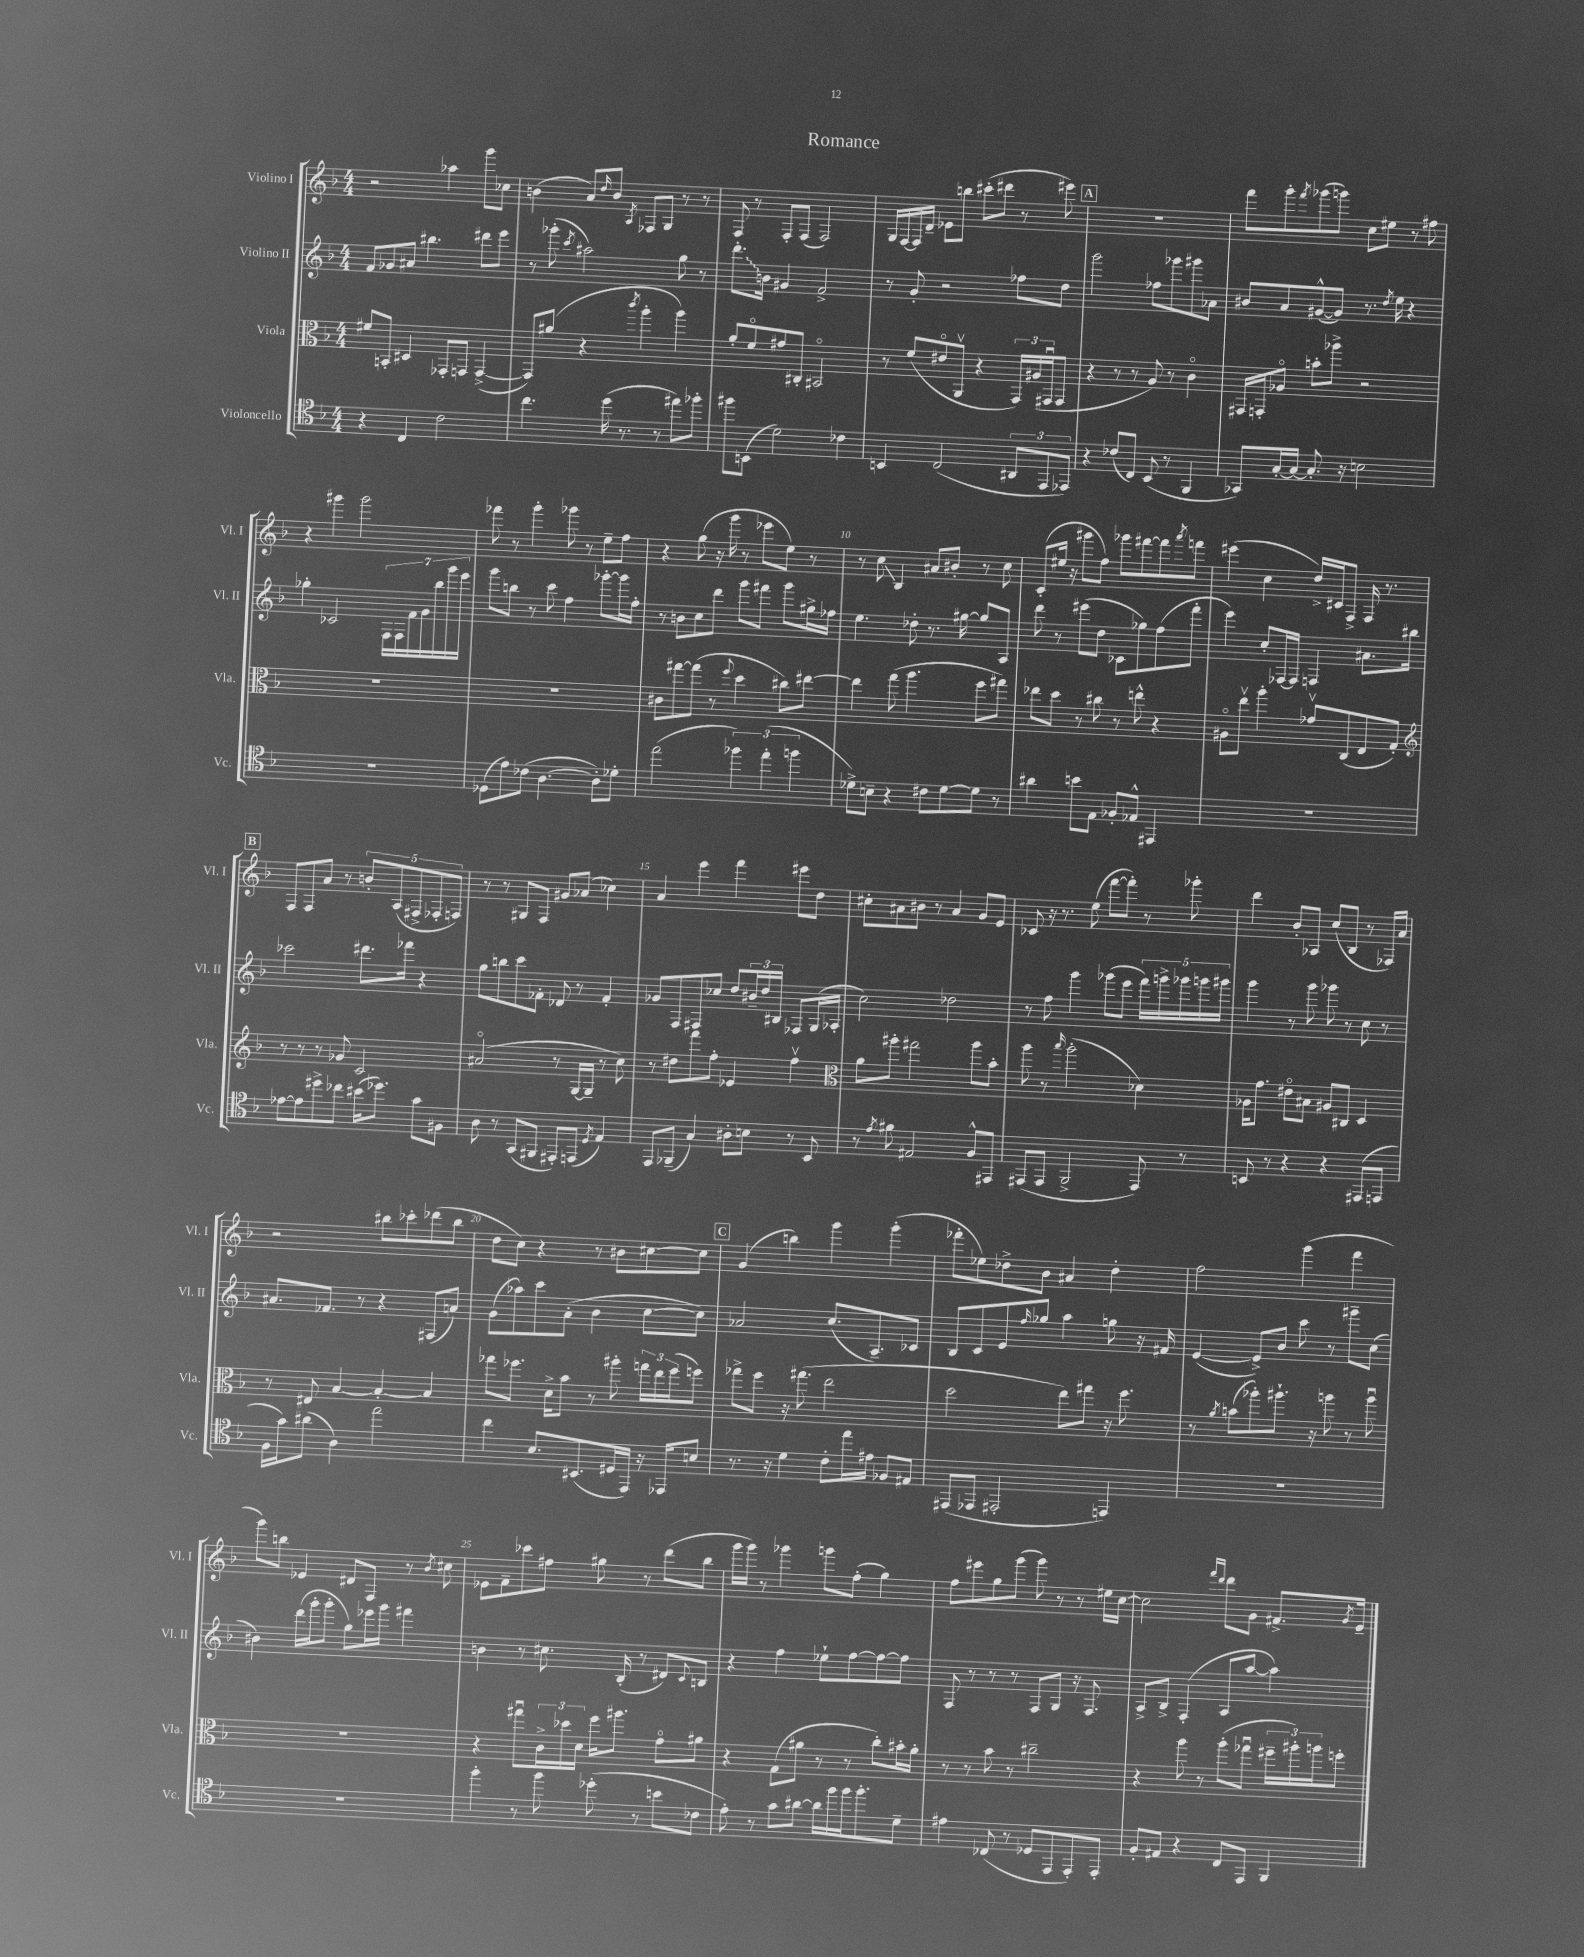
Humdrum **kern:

**kern	**kern	**kern	**kern
*staff4	*staff3	*staff2	*staff1
*clefC4	*clefC3	*clefG2	*clefG2
*k[b-]	*k[b-]	*k[b-]	*k[b-]
*M4/4	*M4/4	*M4/4	*M4/4
4r	8f#	8f	2r
.	8BB'	8g-	.
4C	4D#	8a#	.
.	.	4.bb#	.
2c	8GG-'	.	4aa-
.	8GG	.	.
.	([4GG^	8ddd#	8ggg
.	.	8eee	8cc-
=	=	=	=
4.cc	8GG])	8r	(4b
.	(8a#	(8ggg-'	.
.	.	8qccc	.
.	4r	2aa#)	8a)
.	.	.	16qqdd
(16dd	.	.	8b
8.r	.	.	.
.	8qccc	.	8qA
.	4aa'	.	8F-
8r	.	.	8G
8ee#)	4aa)	8gg	8r
8ff-'	.	8r	8r
=	=	=	=
8ff#	8a'	8.ddd'	8F
(8BB	8fo	.	8r
.	.	16b	.
2d)	8g#	4g#	8F'
.	8C#'	.	(8F
.	2BB#o	2f^	2F)
4c-	.	.	.
=	=	=	=
4BB	8r	8r	16G
.	.	.	[16F
.	(8f	8g'	16F]
.	.	.	16d~
(2C	8e#o	2r	8e-
.	8AAv	.	8bb
.	4r	.	(8ccc#'
.	.	.	8ddd#
12AA#	24GG)	8ff-	8r
.	(24A#	.	.
12EE	24GG#u	.	.
.	8GG#	8dd	8eee#)
12EE-)	.	.	.
=	=	=	=
4r	4r	2ggg	1r
(8c-	8r	.	.
8C)	8r	.	.
(8BB-	8A)	8ff-	.
8r	8r	8ggg-	.
4FF	4co	8ggg#	.
.	.	8a-	.
=	=	=	=
8GG-)	16GG#	8b#	8fff
.	16GG'	.	.
[16G'	8A-o	8a	8ggg'
16G_	.	.	.
.	.	.	8qfff
8.G']	8b'	([8g#^^	(8ggg-
.	8aa-^	8g#])	8ggg)
16r	.	.	.
2B	2r	8.r	8cc
.	.	.	8ee#
.	.	8qdd	.
.	.	16ee	.
.	.	4r	8r
.	.	.	8ff#
=	=	=	=
1r	1r	4gg-'	4r
.	.	2c-	4ggg#
.	.	.	2ggg#
.	.	28F	.
.	.	28F	.
.	.	28f	.
.	.	28g	.
.	.	28bb-	.
.	.	28ggg	.
.	.	28eee	.
=	=	=	=
(8D-	1r	8ggg	8fff-
8e)	.	8bb	8r
(8c-	.	8r	4ggg'
[4.A	.	8ccc	.
.	.	4ff	8ggg-
.	.	.	8r
8A'])	.	[8ggg-'	8ee~
8d-'	.	16ggg-]	8ff
.	.	16ff'	.
=	=	=	=
(2ee	8c#	8r	4r
.	[8gg#	8b	.
.	(8gg#]	8cc	(8gg
.	8r	8ddd	16r
.	.	.	16ggg
.	8qqff	.	.
6ff-)	4dd	8ggg	8r
.	.	8fff#	8eee-
(6ee'	.	.	.
.	8cc#)	8ggg	8ee)
6ff	.	.	.
.	[8ee#	16gg#^	8r
.	.	16ff-	.
=	=	=	=
8d-^)	4ee#]	4.ee	8r
8B~	.	.	8cc
4r	(8gg	.	4B-
.	4.aa	8dd-'	.
8c#	.	8.r	8a#
[8d-	.	.	8b#'
.	.	[16gg#	.
8d-]	8ff	8gg#]	8r
8r	8gg#)	8A	8cc
=	=	=	=
4a#	8ee-	8ddd	(8c'
.	8dd	8r	16ee#
.	.	.	16r
8b	8r	(8eee#	8ggg#
8E	8cc#	8dd	8ff)
8F-'	8r	8c-	8ggg-
8E-^^	8ee^^	8gg-)	[8fff#
4EE#	4r	(8ff	8fff#]
.	.	.	8qaaa
.	.	8fff'	8fff
=	=	=	=
1r	8A#o	4eee)	(4eee#
.	8eev	.	.
.	4aa'	8cc'	4cc
.	.	[16F-	.
.	.	16F-]	.
.	8g-v	4F	16dd^)
.	.	.	16c#
.	(8C	.	8F^
.	8E	8.a#	16F
.	.	.	8.r
.	8G')	.	.
.	.	16bb#	.
=	=	=	=
*	*clefG2	*	*
[8e-	8r	2ccc-	8F
8e-]	8r	.	8F
8dd#^	8r	.	8a
8cc-	8g-	.	8r
(16b#	2c	8.ddd#	10b'
8.dd-)	.	.	.
.	.	.	(10A
.	.	16fff-	.
.	.	.	10F#^
8g	.	4r	.
.	.	.	10F-'
8F#	.	.	.
.	.	.	10F)
=	=	=	=
8A	(2a#o	8gg	8r
8r	.	8bb	8r
(8GG	.	8ccc	8G#
8FF#	.	8f-'	8F
8EE#')	8r	8d-	8g#
(8EE	[16G	8r	(8a-
.	16G~]	.	.
8qD	.	.	.
4E)	8r	4f-'	4cc-)
.	8cc)	.	.
=	=	=	=
8EE	8r	8g-	4a
(8FF-~	8dd#	8F	.
4G)	8fff	8F#	4eee
.	8ff'	8cc-	.
8A#'	4e-	8dd	4fff
8B	.	24b#~	.
.	.	24dd	.
.	.	24B#	.
8r	4ffv	8F-	8eee#
8BB-	.	(16G	8dd
.	.	16A-'	.
=	=	=	=
*	*clefC3	*	*
8r	8a	2cc)	8cc#'
8qe	.	.	.
8f#	8aa#'	.	8a#
2E#	2gg#	.	8b#
.	.	.	8r
.	.	2dd-	4a#
8F^^	8aa#	.	8g
8EE#	8b-'	.	8e
=	=	=	=
(8EE#	8aa	8r	8c-
8EE#	8r	8ff	16r
.	.	.	8.r
.	16qqbb-	.	.
2FF^	(2aa'	4ggg	.
.	.	.	(8ee
.	.	(8ggg-	[8fff
.	.	8eee	8fff'])
8EE#)	4d-)	20fff)	8r
.	.	20ggg^	.
.	.	20ggg-	.
8r	.	.	8ggg-'
.	.	20ggg	.
.	.	20ggg#	.
=	=	=	=
8BB	16A-	4ggg	4ddd
.	8.g	.	.
8r	.	.	.
4r	8e#o	8r	8b-'
.	8B#	8ggg	8A-
4r	8A#	8ggg-	(8cc
.	8C#	8r	8B-
(8EE#	4D	8cc	8r
8EE	.	8r	16F-)
.	.	.	16a
=	=	=	=
16F	8r	8.a#	2r
16g)	.	.	.
(8a#	8E#	.	.
.	.	8.f-	.
4A)	[4B-	.	.
.	.	8r	.
2ee	4B-'_	4r	8bb#
.	.	.	8ccc-'
.	4B-]	(8F#	(8ddd-
.	.	8a)	8bb#
=	=	=	=
4cc	8gg-	(8g	8dd
.	8.ff-	8aa-)	8cc)
8.B-	.	8ccc	4r
.	16d^	.	.
.	8b-	(8a'	.
(8.BB#	.	.	.
.	8r	4b-	8r
16D#	8aa#'	.	8b#
16EE)	.	.	.
16r	24gg	[8cc	[8cc#
.	24ee	.	.
16EE-	.	.	.
.	(24ff-	.	.
8B	8ff)	8cc])	8cc#]
=	=	=	=
8.r	8gg-^	2a-	(4g
.	8ff	.	.
16r	.	.	.
4d	16r	.	4bb)
.	(8.gg#	.	.
8c'	2ee	(8.cc	4ggg
16ee	.	.	.
16e#	.	8.A~)	.
8F-	.	.	(4ggg'
8E#	.	8c-	.
=	=	=	=
(8EE#	2dd	8B-	8fff-'
8EE-	.	8c	8ee-)
2EE#'	.	8e	8dd-^
.	.	16qqff	.
.	.	8gg-	8b-
.	8ee)	4aa	4a#
.	8gg#	.	.
4EE)	16r	8gg	4dd-'
.	8.ff	.	.
.	.	16r	.
.	.	16f#	.
=	=	=	=
1r	8r	([4e	2ff
.	8qa	.	.
.	(8b	.	.
.	8aa-')	8e^])	.
.	8.aa#`	8b-	.
.	.	8ccc	(4ggg
.	16r	.	.
.	8aa	8r	.
.	8r	8ggg#~	4fff
.	8aau	(8cc	.
=	=	=	=
1r	1r	4b#)	8ggg)
.	.	.	8bb
.	.	(16ddd	4e-
.	.	16ggg'	.
.	.	8ggg'	.
.	.	8gg)	8d#
.	.	16eee-	8F
.	.	16ggg	.
.	.	4fff#	8r
.	.	.	8qb-
.	.	.	8cc#
=	=	=	=
4ff'	4r	4b	8e-
.	.	.	8f~
8r	8gg#u	8r	8ccc-
8ff	24c^	8.cc#	8ff#
.	24dd-	.	.
.	24d	.	.
(8dd-'	16ff	.	8gg#
.	8.aa#	(16B-'	.
8r	.	8r	8r
8b	8go	8d#)	(8ddd
.	.	8qqc	.
8c-	8a#	8B	8bb-
=	=	=	=
8e')	4r	4r	16ggg
.	.	.	16ggg)
8r	.	.	8r
8g	(8G	4ff	4ggg-
[8a#	8a#	.	.
16a#]	8r	8ee-`	8ggg
16ff	.	.	.
16ff	8r	[8ff	(8ff'
8.ff'	.	.	.
.	8cc')	8ff_	4gg)
8d~	16b#'	8ff]	.
.	16a#'	.	.
=	=	=	=
4e#	8r	8F	8ff
.	8r	8r	8eee#
(8C-	8b-	8r	8gg
8r	8r	8r	(8ggg
8D-	2cc#~	8F	8ggg)
8EE	.	8G	8r
8EE')	.	16r	8r
.	.	8.F	.
8EE'	.	.	16ee#
.	.	.	[16cc
=	=	=	=
8F'	4r	8A^	2cc]
8E#	.	8B-^	.
4r	8aa	(4F'	.
.	8r	.	.
.	.	.	16qqfff
.	.	.	16qqddd
8C	(8aa'	8A	8ddd
8EE	8gg-u	[8aa	8g
4FF	24ff#~	4aa])	8.f#^
.	24aa#')	.	.
.	24aa	.	.
.	8ff'	.	.
.	.	.	8qg
.	.	.	16e~
==	==	==	==
*-	*-	*-	*-
